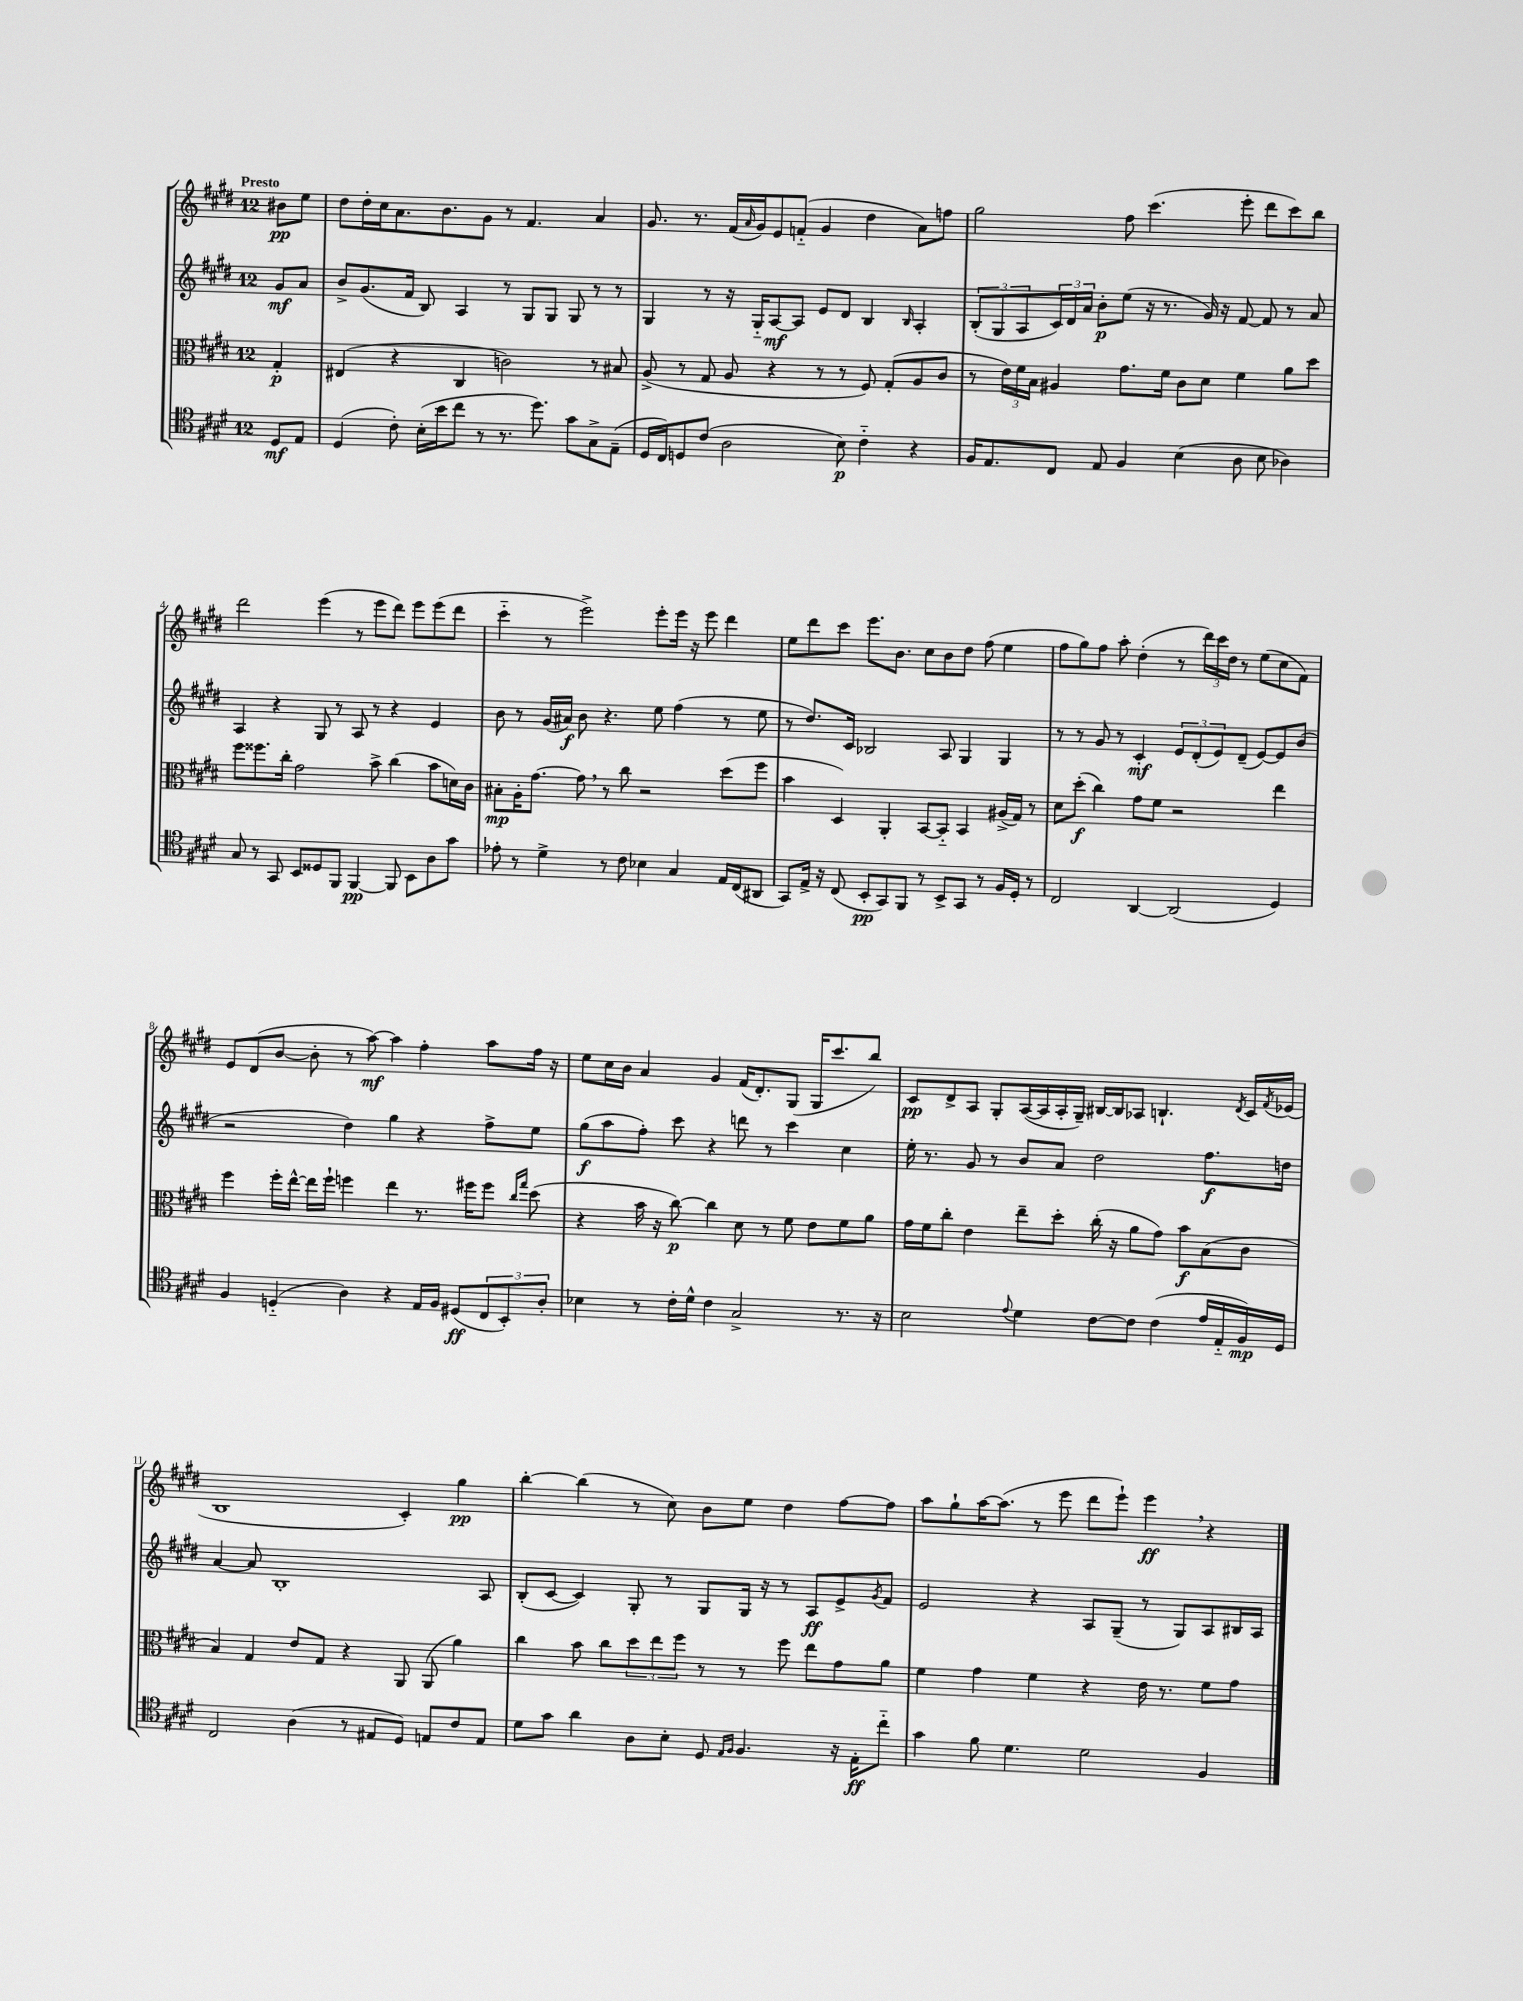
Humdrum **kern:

**kern	**kern	**kern	**kern
*staff4	*staff3	*staff2	*staff1
*clefC4	*clefC3	*clefG2	*clefG2
*k[f#c#g#d#]	*k[f#c#g#d#]	*k[f#c#g#d#]	*k[f#c#g#d#]
*M12/8	*M12/8	*M12/8	*M12/8
8D#/L	4G#'/	8g#/L	8b#\L
8E/J	.	8a/J	8ee\J
=	=	=	=
(4D#/	(4E#/	8b^/L	8dd#\L
.	.	(8.g#/	16dd#'\L
.	.	.	16cc#\J
8c#'\)	4r	.	8.a\
.	.	16f#/Jk	.
(16B'\LL	.	8B/)	.
16b\J	.	.	8.b\
8cc#\J	4C#/	4A/	.
8r	.	.	8g#\J
8.r	2c\)	8r	8r
.	.	8G#/L	4.f#/
8.dd#\)	.	.	.
.	.	8G#/J	.
8g#\L	.	8G#/	.
8G#^\	8r	8r	4a/
(8E~\J	8B#/	8r	.
=	=	=	=
16D#/LL	(8A^/	4G#/	8.g#/
16C#/J)	.	.	.
8D/	8r	.	.
.	.	.	8.r
(8c#/J	8G#/	8r	.
2A\	8A/	16r	(16f#/LL
.	.	.	16qqa/
.	.	16G#'~/LK	16g#/J)
.	4r	[8A/	8e/
.	.	8A/]J	(8f'~/J
.	8r	8e/L	4g#/
8B\)	8r	8d#/J	.
4c#'~\	8F#/)	4B/	4dd#\
.	(8G#'/L	.	.
.	.	16qqB/	.
4r	8A/	4A'/	8a\L)
.	8c#/J	.	8ff\J
=	=	=	=
16F#/LK	8r	(12B'/L	2gg#\
8.E/	.	.	.
.	.	12G#/	.
.	24e\LL)	.	.
.	24f#\	12A/	.
.	24B\JJ	.	.
8C#/J	4A#/	24c#/L)	.
.	.	24d#/	.
.	.	24a/JJ	.
8E/	.	8b'\L	.
4F#/	8.g#\L	(8ee\J	8ff#\
.	.	16r	(4.ccc#\
.	16f#\Jk	8.r	.
(4B\	8c#\L	.	.
.	8d#\J	16g#/)	.
.	.	16r	.
8A\	4f#\	[8f#/	8eee'\
8B\	.	8f#/]	8ddd#\L
4A-\)	8a\L	8r	8ccc#\)
.	8dd#\J	8a/	8bb\J
=	=	=	=
8G#/	8ff#\L	4A/	2ddd#\
8r	8.ff##\	.	.
8GG#/	.	4r	.
.	16cc#'\Jk	.	.
8BB/L	2g#\	.	.
8D##/	.	8G#/	(4eee\
8FF#/J	.	8r	.
[4FF#/	.	8A/	8r
.	8b^\	8r	8eee\L
8FF#/]	(4cc#\	4r	8ddd#\J)
8BB\L	.	.	8eee\L
8A\	8b\L	4e/	(8eee\
8g#\J	16d\L)	.	8ddd#\J
.	16c#\JJ	.	.
=	=	=	=
8e-'\	8B#'\L	8b\	4ccc#'~\
8r	16A'\K	8r	.
.	[8.g#\J	.	.
4d#^\	.	(16g#/LL	8r
.	.	16a#/JJ)	.
.	8g#\]	8b\	2eee^\)
8r	8r	4.r	.
8c#\	8cc#\	.	.
4B-\	2r	.	.
.	.	8ee\	8eee'\L
4G#/	.	(4ff#\	16eee\Jk
.	.	.	16r
.	.	.	8eee\
16E/LL	(8dd#\L	8r	4ddd#\
(16C#/J	.	.	.
8AA#/J	8ff#\J	8ee\	.
=	=	=	=
8GG#/L)	4b\	8r	8ee\L
16E^/Jk	.	8.dd#/L)	8ddd#\
16r	.	.	.
(8C#/	4D#/)	.	8ccc#\J
.	.	16c#/Jk	.
8BB'/L	.	2B-/	8.eee\L
8GG#/)	4AA'/	.	.
.	.	.	8.b\J
8FF#/J	.	.	.
8r	[8BB/L	.	8cc#\L
8BB^/L	8BB'~/]J	8A/	8b\
8GG#/J	4BB/	4G#/	8dd#\J
8r	.	.	(8ff#\
16F#/LL	(16A#^/LL	4G#/	4ee\
16D#'/JJ	16G#/JJ)	.	.
8r	8r	.	.
=	=	=	=
2C#/	8d#\L	8r	8ff#\L
.	(8dd#'\J	8r	8gg#\)
.	4cc#\)	8g#/	8ff#\J
.	.	8r	8aa'\
[4AA/	8g#\L	4c#'/	(4dd#'\
.	8f#\J	.	.
(2AA/]	2r	12e/L	8r
.	.	(12d#'/	.
.	.	.	24ddd#\LL)
.	.	12e/)	24ccc#\
.	.	.	24dd#\JJ
.	.	(8d#~/J	8r
.	.	[8e/L)	(8ee\L
4D#/)	4ee\	8e/]	8cc#\
.	.	(8b/J	8f#\J)
=	=	=	=
4F#/	4ff#\	2r	8e/L
.	.	.	(8d#/
(4D'~/	16ff#'\LL	.	[8b/J
.	[16ee^^\JJ	.	.
.	16ee\]LL	.	8b'\]
.	16ff#`\JJ	.	.
4A\)	4ff\	4dd#\)	8r
.	.	.	[8aa\)
4r	4ee\	4gg#\	4aa\]
16E/LL	8.r	4r	4ff#'\
16F#/JJ	.	.	.
(8D#/L	.	.	.
.	16ff#\LK	.	.
12C#/	8ff#\J	8ff#^\L	8aa\L
12BB'/)	.	.	.
.	16qqcc#/LL	.	.
.	16qqgg#/JJ	.	.
.	(8dd#\	8ee\J	16ff#\Jk
12A'/J	.	.	.
.	.	.	16r
=	=	=	=
4B-\	4r	(8gg#\L	8ee\L
.	.	8aa\	16cc#\L
.	.	.	16b\JJ
8r	16b\	8ff#'\J)	4a/
.	16r	.	.
16c#'\LL	[8cc#\)	8ccc#\	.
16d#^^\JJ	.	.	.
4c#\	4cc#\]	4r	4g#/
2G#^/	8d#\	8ddd\	(16f#/LK
.	.	.	8.d#'/)
.	8r	8r	.
.	8f#\	4ccc#\	(8G#/J
.	8e\L	.	16G#/LK
.	.	.	8.ccc#/
8.r	8f#\	4cc#\	.
.	8a\J	.	8bb/J)
16r	.	.	.
=	=	=	=
2B\	16g#\LL	16ee'\	8c#/L
.	16f#\J	8.r	.
.	8cc#'\J	.	8d#^/
.	4e\	8g#/	8A/J
.	.	8r	8G#'/L
8qqe/	.	.	.
4d#\	8ee~\L	8b/L	([16A/L
.	.	.	16A/]
.	8dd#'\J	8a/J	16A'/
.	.	.	16G#~/JJ)
[8c#\L	(16cc#'\	2dd#\	[16B#/LL
.	16r	.	16B#/]J
8c#\]J	8a\L	.	8A-/J
(4c#\	8g#\J)	.	4.B`/
.	8b\L	.	.
16e/LL	(8B\	8.ff#\L	.
16E'~/	.	.	.
.	.	.	8qd#/
16F#/)	8c#\J	.	16c#/LL
.	.	.	8qf#/
16D#/JJ	.	16dd\Jk	(16e-/JJ
=	=	=	=
2C#/	4B/)	[4a/	1B
.	4G#/	8a/]	.
.	.	1B'	.
(4A\	8e/L	.	.
.	8G#/J	.	.
8r	4r	.	.
8E#/L	.	.	.
8D#/J)	8AA/	.	4c#'/)
8E/L	(8AA/	.	.
8c#/	4a\)	.	4gg#\
8E/J	.	8A/	.
=	=	=	=
8d#\L	4cc#\	(8B'/L	[4bb'\
8g#\J	.	[8c#/J	.
4a\	8b\	4c#/])	(4bb\]
.	8cc#\L	.	.
8A\L	12dd#\	8G#'/	8r
.	12ee\	.	.
8B'\J	.	8r	8cc#\)
.	12ff#\J	.	.
8D#/	8r	8G#/L	8b\L
16qqE/LL	.	.	.
16qqF#/JJ	.	.	.
4.F#/	8r	16G#/Jk	8ee\J
.	.	16r	.
.	8ff#\	8r	4dd#\
.	8ee\L	8A/L	.
16r	8g#\	8e^/	[8ff#\L
16E'\LK	.	.	.
.	.	8qg#/	.
8cc#'~\J	8a\J	8f#/J	8ff#\]J
=	=	=	=
4g#\	4f#\	2e/	8aa\L
.	.	.	8gg#`\
8f#\	4g#\	.	[16aa\K
.	.	.	(8.aa\]J
4.d#\	.	.	.
.	4f#\	4r	8r
.	.	.	8eee\
2d#\	4r	8A/L	8ddd#\L
.	.	(8G#~/J	8eee`\J)
.	16e\	8r	4eee\
.	8.r	.	.
.	.	8G#/L)	.
4F#/	8f#\L	8A/	4r
.	8g#\J	16B#/L	.
.	.	16A/JJ	.
==	==	==	==
*-	*-	*-	*-
